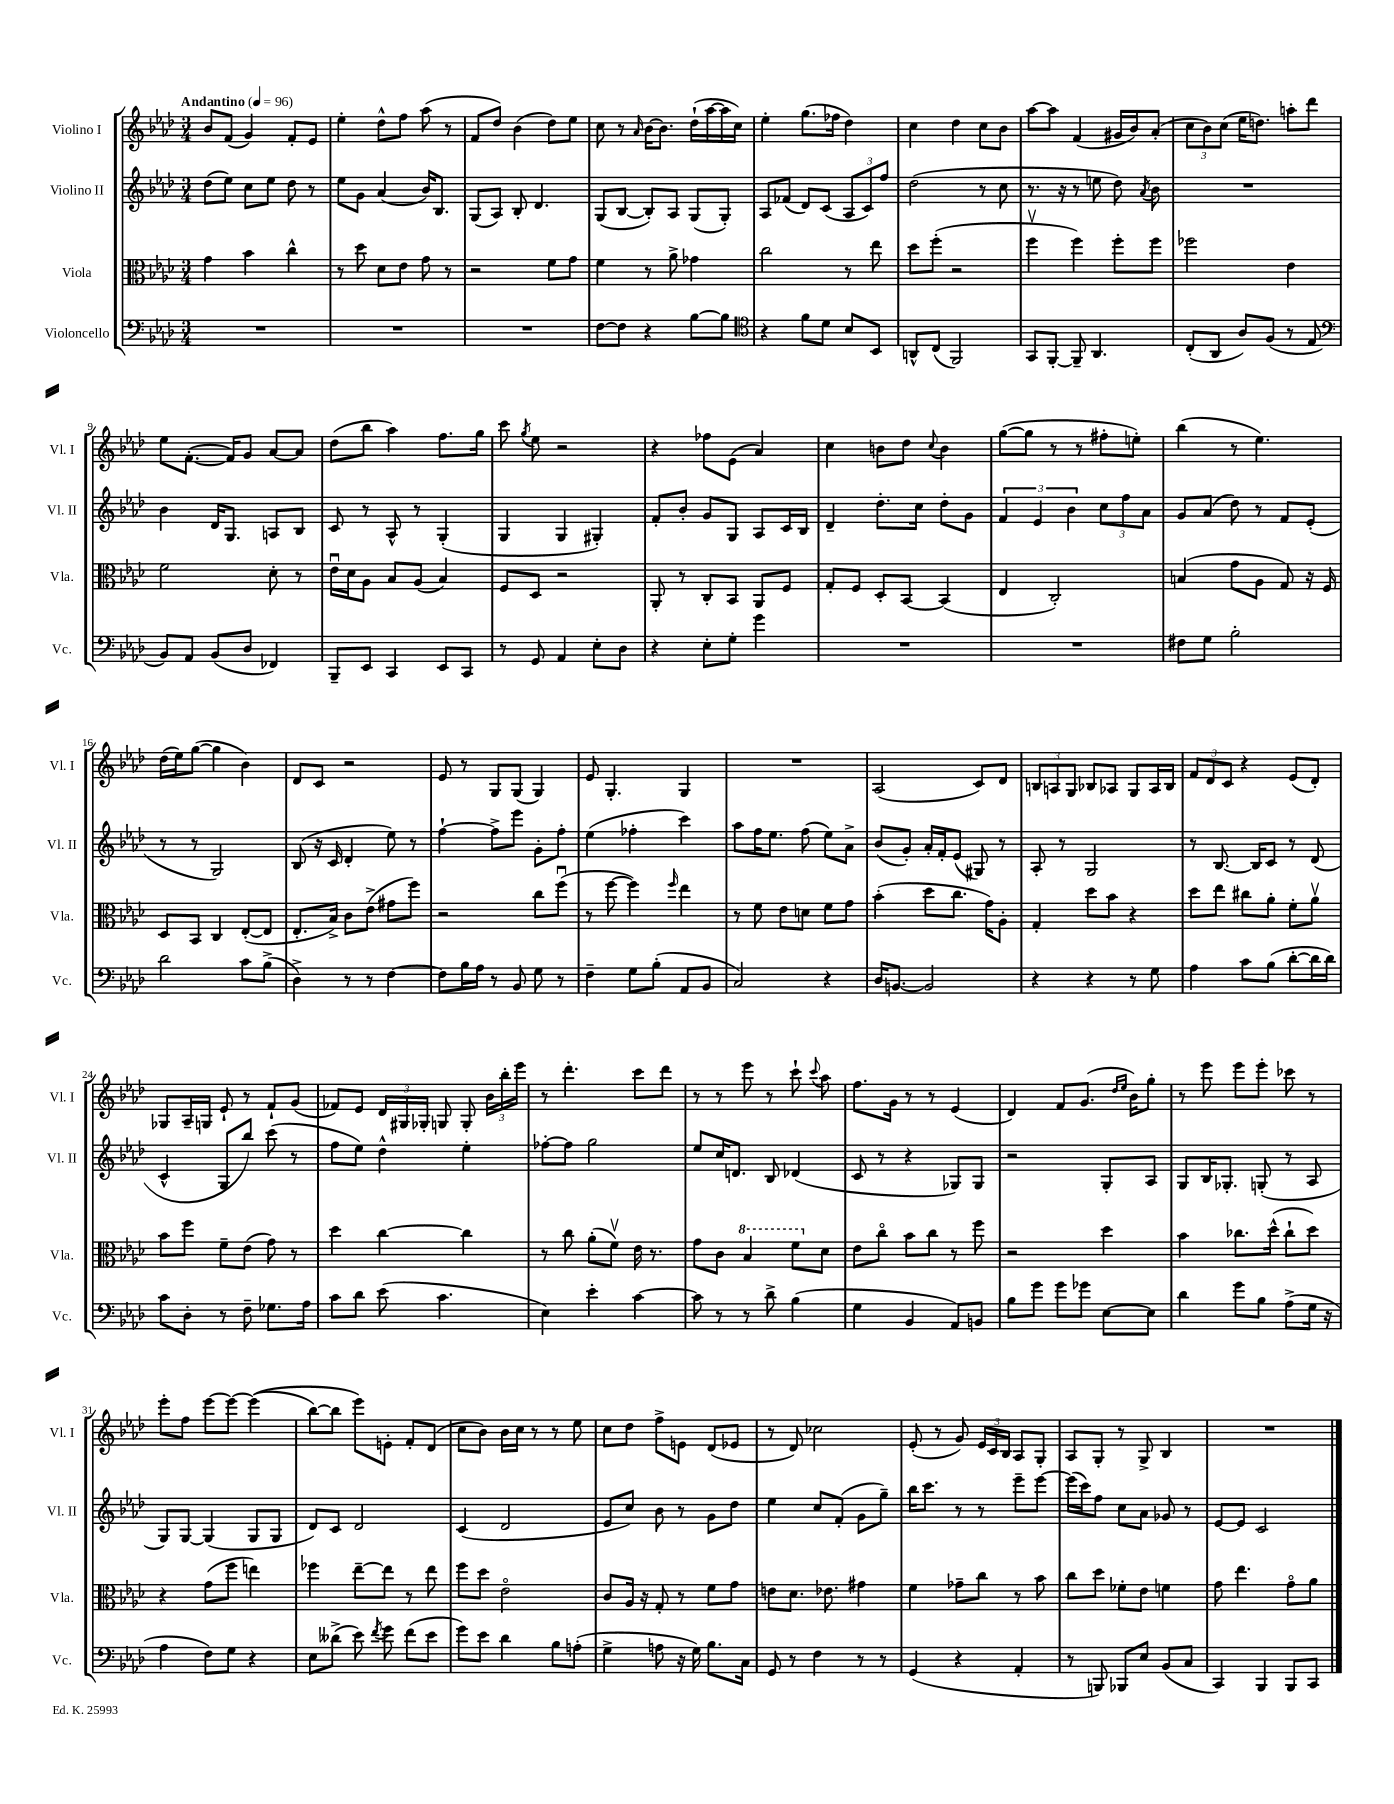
<<
\new StaffGroup <<
\new Staff = "s0" \with { instrumentName = "Violino I" shortInstrumentName = "Vl. I" } {
    \clef treble \key aes \major \numericTimeSignature \time 3/4 \tempo "Andantino" 4 = 96
    \autoBeamOff bes'8[ f'8]( g'4) f'8[-. ees'8] |
    ees''4-. des''8[-^ f''8] aes''8( r8 |
    f'8[ des''8]) bes'4( des''8[) ees''8] |
    c''8 r8 \grace { aes'16 } bes'16[~ bes'8.] des''16[-!( aes''16~ aes''16 c''16]) |
    ees''4-. g''8.[( fes''16] des''4) |
    c''4 des''4 c''8[ bes'8] |
    aes''8[~ aes''8] f'4( gis'16[ bes'16) aes'8]-.( |
    \tuplet 3/2 { c''8[ bes'8) c''8]( } ees''16[ d''8.]) a''8[-. des'''8] |
    ees''8[ f'8.]~-.( f'16[) g'8] aes'8[~ aes'8] |
    des''8[( bes''8] aes''4) f''8.[ g''16] |
    c'''8 \acciaccatura { g''8 } ees''8 r2 |
    r4 fes''8[ ees'8]( aes'4) |
    c''4 b'8[ des''8] \appoggiatura { c''8 } b'4 |
    g''8[~( g''8] r8 r8 fis''8[-. e''8]-.) |
    bes''4( r8 ees''4.) |
    des''16[( ees''16) g''8]~( g''4 bes'4) |
    des'8[ c'8] r2 |
    ees'8 r8 g8[ g8]( g4) |
    ees'8 g4.-. g4 |
    R2. |
    aes2( c'8[) des'8] |
    \tuplet 3/2 { b8[ a8 g8] } bes8[ aes8] g8[ aes16 bes16] |
    \tuplet 3/2 { f'8[ des'8 c'8] } r4 ees'8[( des'8]-.) |
    ges8[ aes16-- g16] ees'8-! r8 f'8[-! g'8]( |
    fes'8[) ees'8] \tuplet 3/2 { des'16[ gis16 ges16]-. } g8 g8-. \tuplet 3/2 { bes'16[ bes''16-. ees'''16] } |
    r8 des'''4.-. c'''8[ des'''8] |
    r8 r8 ees'''8 r8 c'''8-! \appoggiatura { c'''8 } aes''8 |
    f''8.[ g'16] r8 r8 ees'4( |
    des'4) f'8[ g'8.]( \grace { des''16[ ees''16] } bes'16[) g''8]-. |
    r8 ees'''8 ees'''8[ ees'''8]-. ces'''8 r8 |
    ees'''8[-. f''8] ees'''8[~ ees'''8]~ ees'''4(\( |
    bes''8[~) bes''8] ees'''8[\) e'8]-. f'8[-. des'8]( |
    c''8[ bes'8]) bes'16[ c''16] r8 r8 ees''8 |
    c''8[ des''8] f''8[-> e'8] des'8[( ees'8] |
    r8 des'8) ces''2 |
    ees'8-.( r8 g'8) \tuplet 3/2 { ees'16[ c'16 bes16] } aes8[ g8]-. |
    aes8[ g8]-. r8 g8-> bes4 |
    R2. \bar "|." |
}
\new Staff = "s1" \with { instrumentName = "Violino II" shortInstrumentName = "Vl. II" } {
    \clef treble \key aes \major \numericTimeSignature \time 3/4
    \autoBeamOff des''8[( ees''8]) c''8[ ees''8] des''8 r8 |
    ees''8[ g'8] aes'4( bes'16[) bes8.] |
    g8[( aes8]) bes8-. des'4. |
    g8[( bes8]~ bes8[-.) aes8] g8[( g8]-.) |
    aes8[ fes'8]( des'8[) c'8]( \tuplet 3/2 { aes8[ c'8) f''8] } |
    des''2( r8 c''8 |
    r8. r16 r8 e''8 des''8) \acciaccatura { aes'8 } bes'8 |
    R2. |
    bes'4 des'16[ g8.] a8[ bes8] |
    c'8 r8 aes8-^ r8 g4-.( |
    g4 g4 gis4-.) |
    f'8[-. bes'8]-. g'8[ g8] aes8[ c'16 bes16] |
    des'4-- des''8.[-. c''16] des''8[-. g'8] |
    \tuplet 3/2 { f'4 ees'4 bes'4 } \tuplet 3/2 { c''8[ f''8 aes'8] } |
    g'8[ aes'8]( des''8) r8 f'8[ ees'8]-.( |
    r8 r8 g2) |
    bes8( r16 c'16 des'4-. ees''8) r8 |
    f''4~-! f''8[-> ees'''8] g'8[-. f''8]-. |
    ees''4( fes''4-. c'''4) |
    aes''8[ f''16 ees''8.] f''8( ees''8[) aes'8]-> |
    bes'8[( g'8]-.) aes'16[-. f'16-. ees'8]( gis8) r8 |
    aes8-. r8 g2 |
    r8 bes8.~ bes16[ c'8] r8 des'8( |
    c'4-^ g8[ bes''8]) c'''8( r8 |
    f''8[ ees''8]) des''4-^ ees''4-. |
    fes''8[~-. fes''8] g''2 |
    ees''8[ c''16 d'8.] bes8 des'4( |
    c'8 r8 r4 ges8[) ges8] |
    r2 g8[-. aes8] |
    g8[ bes16 ges8.]-. g8-.( r8 aes8 |
    g8[) g8]~ g4( g8[ g8] |
    des'8[) c'8] des'2 |
    c'4( des'2 |
    ees'8[ c''8]) bes'8 r8 g'8[ des''8] |
    ees''4 c''8[ f'8]-.( g'8[ g''8]--) |
    bes''16[ c'''8.] r8 r8 ees'''8[-- ees'''8]~ |
    ees'''16[( c'''16) f''8] c''8[ aes'8] ges'8 r8 |
    ees'8[~ ees'8] c'2 \bar "|." |
}
\new Staff = "s2" \with { instrumentName = "Viola" shortInstrumentName = "Vla." } {
    \clef alto \key aes \major \numericTimeSignature \time 3/4
    \autoBeamOff g'4 bes'4 c''4-^ |
    r8 des''8 des'8[ ees'8] g'8 r8 |
    r2 f'8[ g'8] |
    f'4 r8 aes'8-> ges'4 |
    c''2 r8 ees''8 |
    des''8[ f''8]-.( r2 |
    f''4\upbow f''4) f''8[-. f''8] |
    fes''2 ees'4 |
    f'2 des'8-. r8 |
    ees'16[\downbow des'16 aes8] bes8[ aes8]( bes4) |
    f8[ des8] r2 |
    aes,8-. r8 c8[-. bes,8] aes,8[ f8] |
    g8[-. f8] des8[-. bes,8]~ bes,4( |
    ees4 c2-.) |
    b4( g'8[ aes8] g8) r16 f16 |
    des8[ bes,8] c4 ees8[~-.( ees8] |
    ees8.[-. bes16]->) c'8[ ees'8]->( gis'8[ f''8]) |
    r2 c''8[ f''8]\downbow( |
    r8 f''8~ f''4) \grace { f''16 } ees''4 |
    r8 f'8 ees'8[ d'8] f'8[ g'8] |
    bes'4-.( des''8[ c''8.] g'16[) aes8]-. |
    g4-. des''8[ bes'8] r4 |
    des''8[ ees''8] cis''8[ aes'8]-. f'8[-. aes'8]\upbow |
    bes'8[ f''8] f'8[-- ees'8]( g'8) r8 |
    des''4 c''4~ c''4 |
    r8 c''8 aes'8[-.( f'8]\upbow) ees'16 r8. |
    g'8[ c'8] \ottava #1 bes'4 f''8[ \ottava #0 des'8] |
    ees'8[ c''8]\flageolet bes'8[ c''8] r8 f''8 |
    r2 des''4 |
    bes'4 ces''8.[ des''16]-^( ces''8[-! des''8]) |
    r4 g'8[( f''8] e''4) |
    fes''4 ees''8[~-- ees''8] r8 ees''8 |
    f''8[ des''8] ees'2\flageolet |
    c'8[ aes16] r16 g8-. r8 f'8[ g'8] |
    e'8[ des'8.] ees'8. gis'4 |
    f'4 ges'8[-- c''8] r8 bes'8 |
    c''8[ des''8] fes'8[-. ees'8] f'4 |
    g'8 ees''4. g'8[\flageolet aes'8] \bar "|." |
}
\new Staff = "s3" \with { instrumentName = "Violoncello" shortInstrumentName = "Vc." } {
    \clef bass \key aes \major \numericTimeSignature \time 3/4
    \autoBeamOff R2. |
    R2. |
    R2. |
    f8[~ f8] r4 bes8[~ bes8] |
    \clef tenor r4 f'8[ des'8] bes8[ bes,8] |
    a,8[-^ c8]( f,2) |
    g,8[ f,8]~-. f,8-- aes,4. |
    c8[-.( aes,8] aes8[) f8]( r8 ees8 |
    \clef bass bes,8[) aes,8] bes,8[( des8] fes,4) |
    bes,,8[-- ees,8] c,4 ees,8[ c,8] |
    r8 g,8 aes,4 ees8[-. des8] |
    r4 ees8[-. g8]-. g'4 |
    R2. |
    R2. |
    fis8[ g8] bes2-. |
    des'2 c'8[ bes8]->( |
    des4->) r8 r8 f4~ |
    f8[ bes16 aes16] r8 bes,8 g8 r8 |
    f4-- g8[ bes8]-.( aes,8[ bes,8] |
    c2) r4 |
    des16[ b,8.]~ b,2 |
    r4 r4 r8 g8 |
    aes4 c'8[ bes8]( des'8[~-. des'16 des'16]) |
    c'8[ des8]-. r8 f8-- ges8.[ aes16] |
    c'8[ des'8] ees'8( c'4. |
    ees4) ees'4-. c'4~ |
    c'8 r8 r8 des'8-> bes4( |
    g4 bes,4 aes,8[) b,8] |
    bes8[ g'8] g'8[ ges'8] ees8[~ ees8] |
    des'4 g'8[ bes8] aes8[->( g16] r16 |
    aes4 f8[) g8] r4 |
    ees8[ deses'8]->( ees'8) \acciaccatura { f'8 } g'8 f'8[( ees'8] |
    g'8[) ees'8] des'4 bes8[ a8]-.( |
    g4-> a8 r16 g16) bes8.[ c16] |
    g,8 r8 f4 r8 r8 |
    g,4( r4 aes,4-. |
    r8 b,,8) bes,,8[ ees8] bes,8[( c8] |
    c,4) bes,,4 bes,,8[ c,8] \bar "|." |
}
>>
>>
